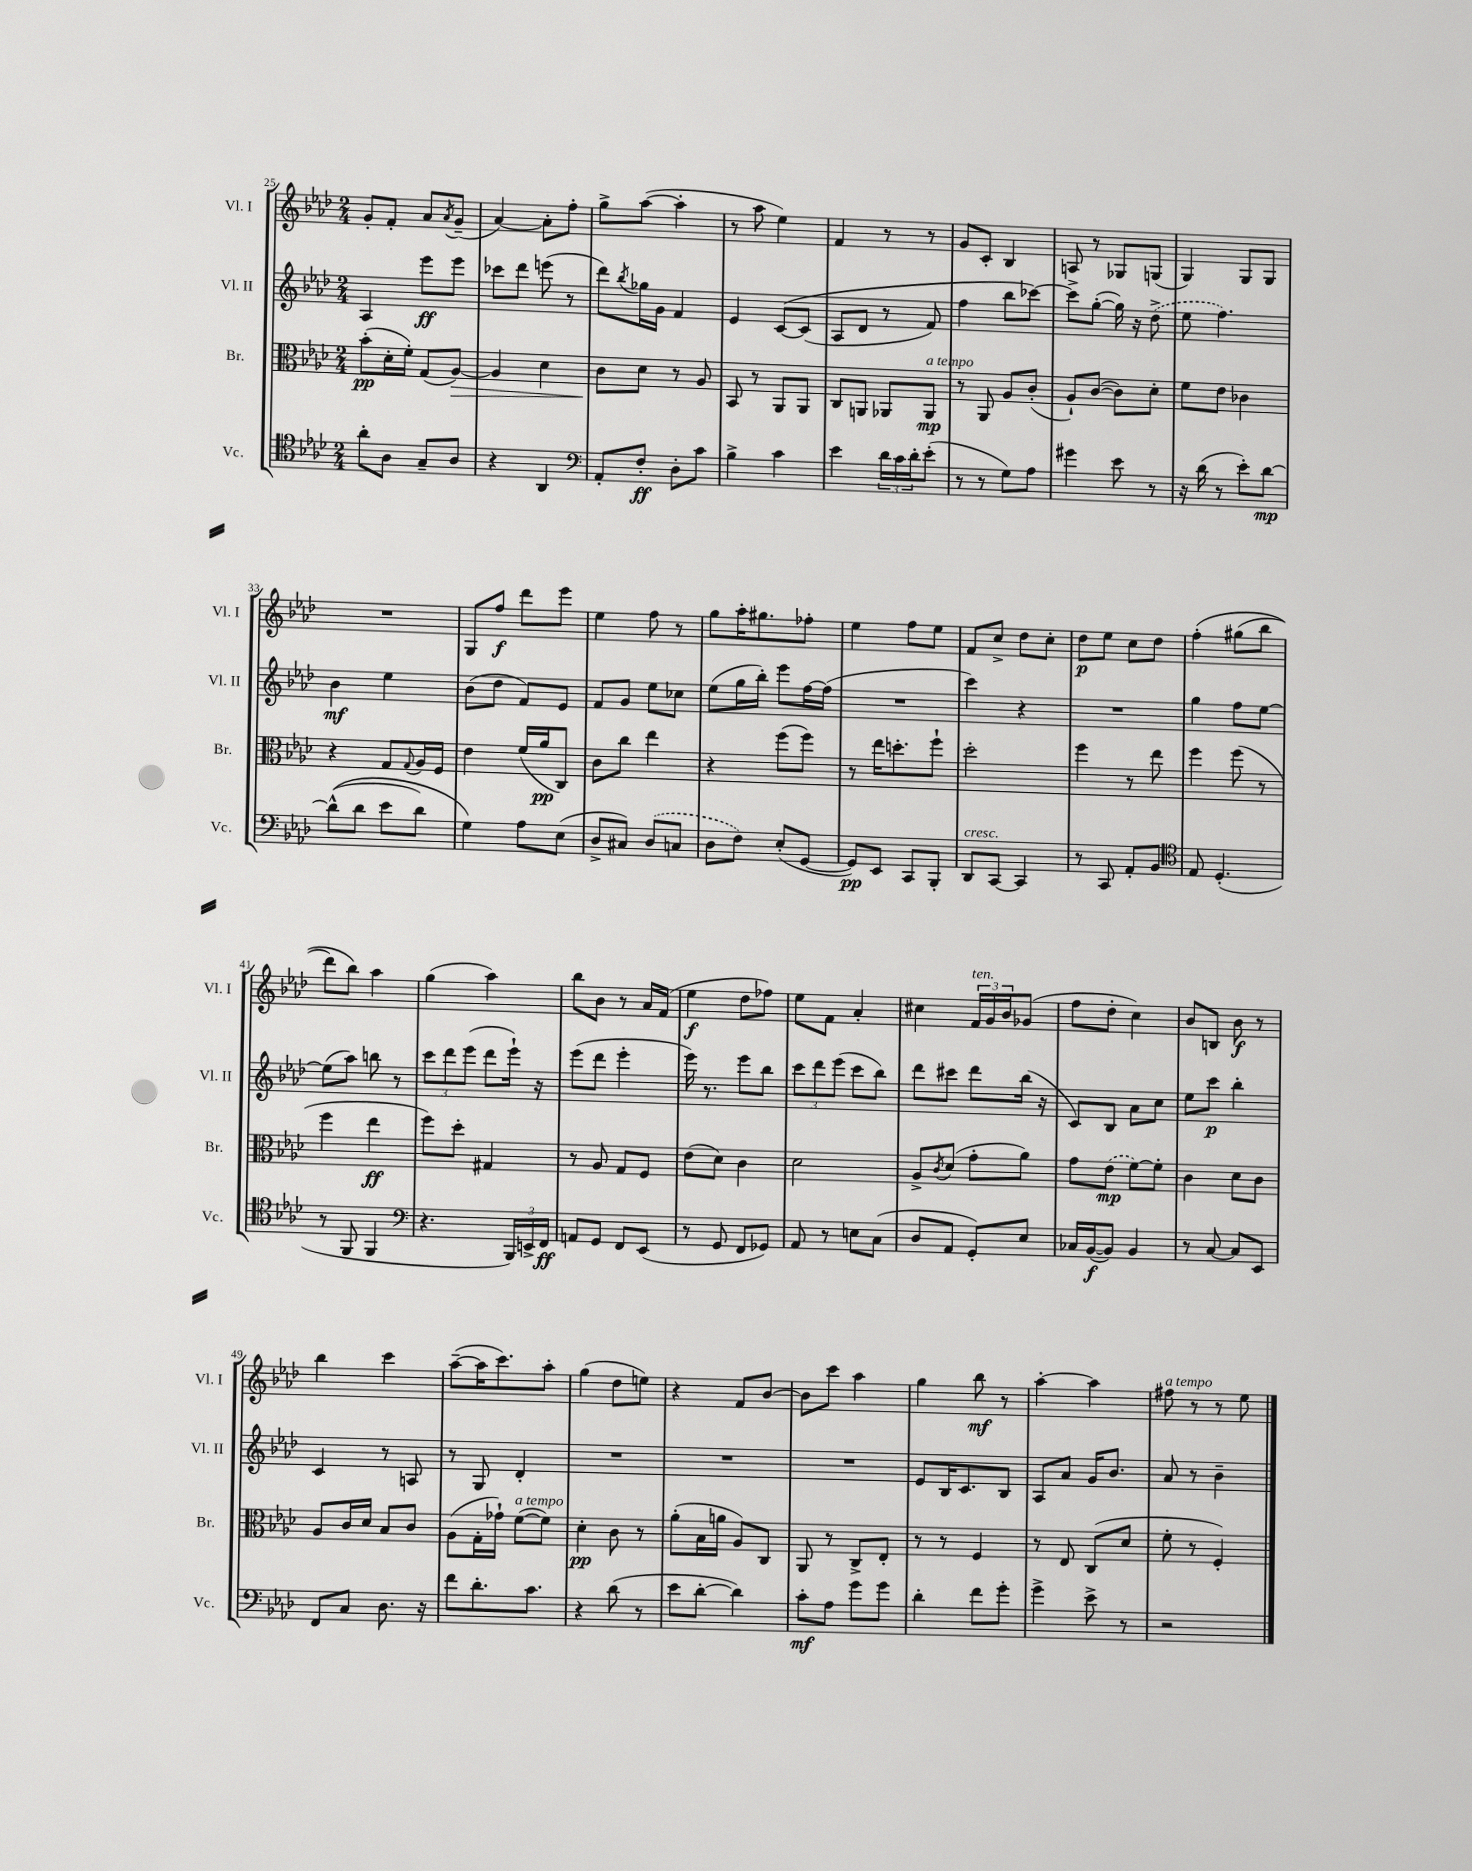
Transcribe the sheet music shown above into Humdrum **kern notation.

**kern	**kern	**kern	**kern
*staff4	*staff3	*staff2	*staff1
*clefC4	*clefC3	*clefG2	*clefG2
*k[b-e-a-d-]	*k[b-e-a-d-]	*k[b-e-a-d-]	*k[b-e-a-d-]
*M2/4	*M2/4	*M2/4	*M2/4
8a-'\L	(8b-'\L	4A-/	8g'/L
8A-\J	16d-'\L	.	8f'/J
.	16f'\JJ)	.	.
8G~/L	(8G/L	8eee-\L	8a-/L
.	.	.	8qa-/
8A-/J	[8A-/J)	8eee-\J	(8g~/J
=	=	=	=
4r	4A-/]	8ccc-\L	[4a-/)
.	.	8ddd-\J	.
4AA-/	4d-\	(8eee\	8a-'\]L
.	.	8r	8ff'\J
=	=	=	=
*clefF4	*	*	*
8AA-'/L	8c\L	8ddd-\L)	8gg^\L
.	.	8qbb-/	.
8F'/J	8d-\J	16gg-\L	([8aa-\J
.	.	16g\JJ	.
8D-'\L	8r	4f/	4aa-'\]
8c\J	8A-/	.	.
=	=	=	=
4B-^\	8BB-/	4e-/	8r
.	8r	.	8aa-\
4c\	8AA-/L	&([8c/L	4ee-\)
.	8AA-/J	(8c/]J	.
=	=	=	=
4e-\	8C/L	8A-/L	4f/
.	8AA/J	8d-/J	.
24d-\LL	8AA-/L	8r	8r
24c\	.	.	.
24d-'\J	.	.	.
(8e-'\J	8AA-/J	8f/)	8r
=	=	=	=
8r	8r	4ff\	8g/L
8r	8AA-/	.	8c'/J
8G\L)	8A-/L	8bb-\L	4B-/
8A-\J	(8c'/J	[8ccc-\J&)	.
=	=	=	=
4g#\	8A-`/L)	8ccc-^\]L	8A/
.	([8c/J	([8gg'\J	8r
8e-\	8c\]L)	16gg\])	8G-/L
.	.	16r	.
8r	8d-'\J	(8dd-^\	(8G/J
=	=	=	=
16r	8f\L	8ee-\	4G/)
(16d-\	.	.	.
8r	8e-\J	4.ff\)	.
8e-'\L)	4c-\	.	8G/L
[8d-\J	.	.	8G/J
=	=	=	=
&((8d-^^\]L	4r	4b-\	2r
8d-\J	.	.	.
8e-\L	8G/L	4ee-\	.
.	8qqG/	.	.
8d-\J)	16A-/L	.	.
.	16F/JJ	.	.
=	=	=	=
4G\&)	4e-\	(8b-\L	8G/L
.	.	8dd-\J	8ff/J
8A-\L	(16f/LL	8f/L)	8ddd-\L
.	16a-/J	.	.
(8E-\J	8C/J)	8e-/J	8eee-\J
=	=	=	=
8D-^/L	8c\L	8f/L	4ee-\
8C#/J)	8cc\J	8g/J	.
(8D-/L	4ee-\	8ee-\L	8ff\
8C/J	.	8cc-\J	8r
=	=	=	=
8D-\L	4r	(8ee-\L	8gg\L
8F\J)	.	16gg\L	16aa-'\K
.	.	16bb-'\JJ)	8.gg#\
(8E-'/L	(8ff\L	8eee-\L	.
[8GG/J	8ff\J)	[16ff\L	8ff-'\J
.	.	(16ff\]JJ	.
=	=	=	=
8GG/]L)	8r	2r	4ee-\
8EE-/J	16ee-\LK	.	.
.	8.dd'\	.	.
8CC/L	.	.	8ff\L
8BBB-'/J	8ff`\J	.	8ee-\J
=	=	=	=
8DD-/L	2dd-'\	4ccc\)	8f/L
[8CC/J	.	.	8cc^/J
4CC/]	.	4r	8dd-\L
.	.	.	8cc'\J
=	=	=	=
8r	4ff\	2r	8dd-\L
8CC/	.	.	8ee-\J
8AA-'/L	8r	.	8cc\L
8BB-/J	8ee-\	.	8dd-\J
=	=	=	=
*clefC4	*	*	*
8E-/	4ff\	4gg\	&(4ff'\
(4.D-'/	.	.	.
.	(8ff\	8ff\L	(8gg#\L
.	8r	[8ee-\J	8bb-\J
=	=	=	=
8r	4ff\	(8ee-\]L	8ddd-\L)
8FF/	.	8aa-\J)	8bb-\J&)
4FF/	4ee-\	8bb\	4aa-\
.	.	8r	.
=	=	=	=
*clefF4	*	*	*
4.r	8ff\L)	12ccc\L	(4gg\
.	.	12ddd-\	.
.	8dd-'\J	.	.
.	.	(12eee-\J	.
.	4G#/	8ddd-\L	4aa-\)
24BBB-/LL)	.	16eee-`\Jk)	.
24EE^/	.	.	.
.	.	16r	.
24FF/JJ	.	.	.
=	=	=	=
8AA/L	8r	(8eee-\L	8bb-\L
8GG/J	8A-/	8ddd-\J	8b-\J
8FF/L	8G/L	4eee-'\	8r
(8EE-/J	8F/J	.	16a-/LL
.	.	.	(16f/JJ
=	=	=	=
8r	(8e-\L	16eee-\)	4ee-\
.	.	8.r	.
8GG/	8d-\J)	.	.
8FF/L	4c\	8eee-\L	8dd-\L
8GG-/J)	.	8bb-\J	8ff-\J)
=	=	=	=
8AA-/	2d-\	12ccc\L	8ee-\L
.	.	12ddd-\	.
8r	.	.	8f\J
.	.	(12eee-\J	.
8E\L	.	8ccc\L	4a-'/
(8C\J	.	8bb-\J)	.
=	=	=	=
8D-/L	8A-^/L	8ddd-\L	4cc#\
.	8qc/	.	.
8AA-/J	(8d-/J	8ccc#\J	.
8GG'/L)	8g'\L	8ddd-\L	24f/LL
.	.	.	24g/
.	.	.	24b-/J
8E-/J	8a-\J)	(16bb-\Jk	(8g-/J
.	.	16r	.
=	=	=	=
16C-/LL	8g\L	8c/L)	8ff\L
([16BB-/J	.	.	.
8BB-/]J)	(8e-\J	8B-/J	8dd-'\J
4BB-/	[8f\L)	8a-\L	4cc\)
.	8f'\]J	8cc\J	.
=	=	=	=
8r	4c\	8ee-\L	8b-/L
[8C/	.	8ccc\J	8B/J
8C/]L	8d-\L	4bb-'\	8b-\
8EE-/J	8c\J	.	8r
=	=	=	=
8FF/L	8A-/L	4c/	4bb-\
8C/J	16c/L	.	.
.	16d-/JJ	.	.
8.D-\	8B-/L	8r	4ccc\
.	8c/J	8A/	.
16r	.	.	.
=	=	=	=
8f\L	(8A-\L	8r	([8aa-~\L
8.d-'\	16G'\L	8G/	16aa-\]K
.	16g-`\JJ)	.	8.ccc\)
.	([8f\L	4d-'/	.
8.c\J	.	.	.
.	8f\]J)	.	8aa-'\J
=	=	=	=
4r	4d-'\	2r	(4gg\
(8d-\	8c\	.	8dd-\L
8r	8r	.	8ee\J)
=	=	=	=
8e-\L	(8a-'\L	2r	4r
[8d-'\J	16B-\L	.	.
.	16a\JJ	.	.
4d-\])	8A-/L)	.	8f/L
.	8C/J	.	[8b-/J
=	=	=	=
8c'\L	8AA-/	2r	8b-\]L
8A-\J	8r	.	8ccc\J
8g\L	8C^/L	.	4aa-\
8g\J	8E-'/J	.	.
=	=	=	=
4d-'\	8r	8e-/L	4gg\
.	8r	16B-/K	.
.	.	8.c/	.
8f\L	4F/	.	8bb-\
8g'\J	.	8B-/J	8r
=	=	=	=
4g^\	8r	8A-/L	[4aa-'\
.	8E-/	8a-/J	.
8e-^\	(8C/L	16g/LK	4aa-\]
.	.	8.b-/J	.
8r	8d-/J	.	.
=	=	=	=
2r	8f'\	8a-/	8ff#\
.	8r	8r	8r
.	4F'/)	4b-~\	8r
.	.	.	8ee-\
==	==	==	==
*-	*-	*-	*-
